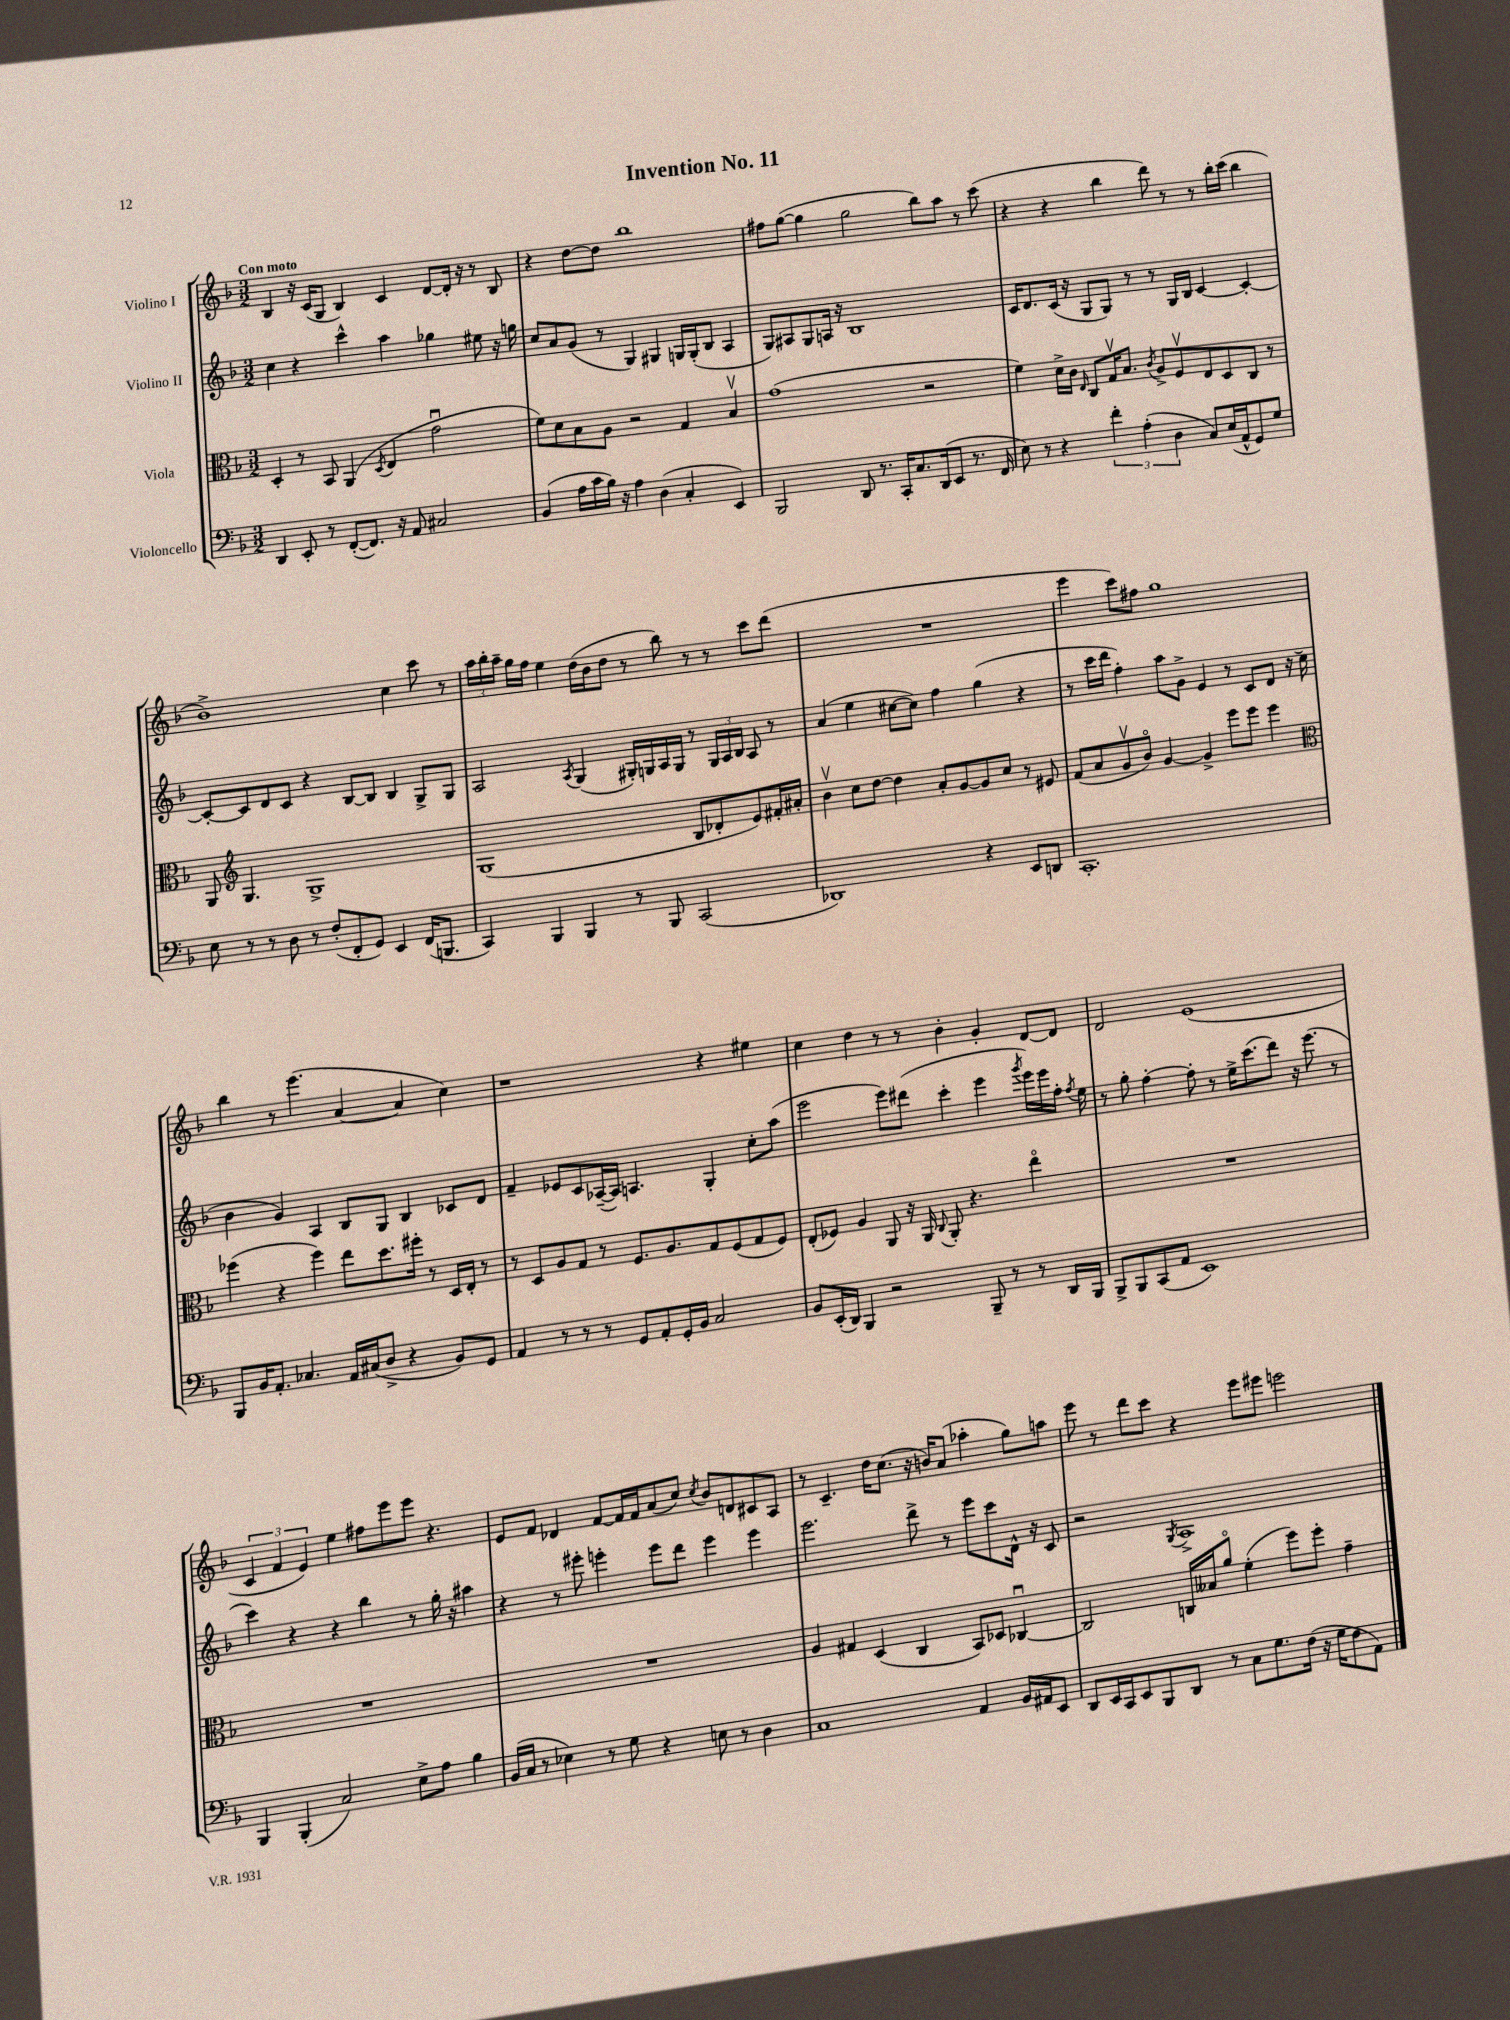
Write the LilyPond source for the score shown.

\header { title = "Invention No. 11" }
<<
\new StaffGroup <<
\new Staff = "s0" \with { instrumentName = "Violino I" } {
    \clef treble \key f \major \numericTimeSignature \time 3/2 \tempo "Con moto"
    \autoBeamOff bes4 r16 c'16[( g8] bes4) c'4 d'8[~ d'16]-. r16 r8 bes8 |
    r4 d''8[~ d''8] bes''1 |
    fis''8[ g''8]~( g''4 g''2 bes''8[) a''8] r8 c'''8( |
    r4 r4 bes''4 d'''8) r8 r8 bes''16[-. c'''16]( bes''4 |
    bes'1->) c''4 c'''8 r8 |
    \tuplet 3/2 { a''16[ bes''16-. a''16]-- } g''16[ f''16] e''4 d''16[( bes'16 d''8] r8 bes''8) r8 r8 c'''8[ d'''8]( |
    R1. |
    e'''4 c'''8[) fis''8] g''1 |
    bes''4 r8 e'''4.( a'4~ a'4 c''4) |
    r1 r4 eis''4 |
    c''4 d''4 r8 r8 bes'4-. g'4-. d'8[~ d'8] |
    d'2 e'1( |
    \tuplet 3/2 { c'4 f'4 e'4) } e''4 fis''8[ e'''8 e'''8] r4. |
    e'8[ f'8] des'4 f'8[~ f'16 f'16 a'8( c''8]) \acciaccatura { c''8 } bes'8[ d'8 cis'8 a8] |
    r8 c'4.-- d''16[ c''8.]( r16 b'16[) a'8]( aes''4-. g''8[) a''8] |
    e'''8 r8 d'''8[ c'''8] r4 e'''8[ eis'''8] e'''2 \bar "|." |
}
\new Staff = "s1" \with { instrumentName = "Violino II" } {
    \clef treble \key f \major \numericTimeSignature \time 3/2
    \autoBeamOff c''4 r4 c'''4-^ a''4 ges''4 eis''8 r16 g''16 |
    c''8[ a'8 g'8]( r8 g4) gis4 g16[ g16-.( bes8] a4 |
    g8[) ais8 g8 a16] r16 bes1 |
    c'16[ d'8. c'16]( r16 g8[ g8]) r8 r8 g16[ bes16] c'4~ c'4~-. |
    c'8[~-. c'8 d'8 c'8] r4 bes8[~ bes8] bes4 g8[-> g8] |
    a2 \acciaccatura { a8 } g4( gis16[-.) g16 a16 g16] r8 \tuplet 3/2 { g16[ a16 bes16] } a8 r8 |
    a'4( e''4 cis''8[~ cis''8]) f''4 g''4( r4 |
    r8 c'''16[ d'''16] f''4-.) a''8[ g'8]-> e'4 r8 c'8[ d'8] r16 c''16( |
    bes'4 g'4) a4 bes8[ g8] bes4 ces'8[ d'8] |
    f'4-- ees'8[ c'8 aes16~--( aes16]) a4. g4-. c''8[-. a''8]( |
    e'''2 e'''8[) dis'''8]( c'''4-. e'''4 \acciaccatura { g'''8 } e'''16[) e'''16 f''16]-. \acciaccatura { f''8 } e''16 |
    r8 g''8-. f''4~-. f''8-. r8 e''16[-> c'''8.( d'''8]) r16 e'''8.( r8 |
    c'''4) r4 r4 bes''4 r8 g''16-. r16 ais''4 |
    r4 r8 eis'''8-. e'''4-. e'''8[ d'''8] e'''4 e'''4 |
    e'''2. d'''8-> r8 e'''8[ c'''8 d'16]-^ r16 c'8 |
    r2 \acciaccatura { g8 } a1-> \bar "|." |
}
\new Staff = "s2" \with { instrumentName = "Viola" } {
    \clef alto \key f \major \numericTimeSignature \time 3/2
    \autoBeamOff d4-. r8 bes,8 a,4( \acciaccatura { d8 } e4 g'2\downbow |
    f'8[) d'8 bes8 a8] r2 g4 bes4\upbow |
    g'1( r2 |
    f'4) d'16[-> c'16] \grace { e16 } c8[ g16\upbow bes8.] \acciaccatura { c'8 } a8[-> f8\upbow e8 d8 c8] r8 |
    a,8 \clef treble g4. g1-> |
    g1( bes8[ des'8-. e'8) fis'16-. ais'16]-. |
    bes'4\upbow c''8[ d''8]~ d''4 a'8[-. g'8~ g'8 c''8] r8 eis'8 |
    f'8[( a'8 g'8\upbow bes'8]\flageolet) g'4~ g'4-> e'''8[ e'''8] e'''4 |
    \clef alto fes''4( r4 fes''4) e''8[ d''8. fis''16]-. r8 d16[ e16]-. r8 |
    r8 d8[ a8 g8] r8 f8.[ a8. g8 f8( g8 f8]) |
    e8[-.( fes8]) a4 a,8 r16 a,16 \appoggiatura { c8 } a,8-. r4. e''4\flageolet |
    R1. |
    R1. |
    R1. |
    a4 gis4 d4( c4 bes,8[) des8] ces4~\downbow |
    ces2 c16[ beses16 a'8]\flageolet f'4-.( f''8[) f''8]-. g'4-- \bar "|." |
}
\new Staff = "s3" \with { instrumentName = "Violoncello" } {
    \clef bass \key f \major \numericTimeSignature \time 3/2
    \autoBeamOff d,4 e,8-. r8 f,8[~-.( f,8.]) r16 a,8 cis2 |
    bes,4( a16[ c'16 bes16]) r16 a4 d4( c4-. e,4) |
    bes,,2 d,8 r8. c,16[-. c8. d,16( e,8] r8. f,16 |
    e8) r8 r4 \tuplet 3/2 { f'4-. a4-.( d4 } c8[) e16( a,16-^ g,8) g8] |
    e8 r8 r8 d8 r8 f8[-.( f,8-. g,8]) e,4 f,16[( b,,8.] |
    c,4) bes,,4 bes,,4 r8 bes,,8 c,2( |
    des,1) r4 e,8[ d,8] |
    c,1.-. |
    bes,,8[ bes,16 a,8.]-. ces4. a,16[ cis16( d8]-> r4 bes,8[) g,8] |
    a,4 r8 r8 r8 g,8[ a,8-. g,16-. bes,16] c2 |
    bes,8[ e,16-.( d,16]) bes,,4 r2 bes,,8-- r8 r8 d,16[ bes,,16] |
    bes,,8[-> bes,,8 c,8( a,8] e,1) |
    bes,,4 bes,,4-.( c2) e8[-> a8] bes4 |
    bes,16[( c16] r8 ees4) r8 g8 r4 e8 r8 d4 |
    c1 a,4 bes,16[ ais,16 e,8] |
    d,8[ e,16 c,16 e,8 bes,,8 d,8] r8 c8[ g8. f16]( r16 g16[ f8 a,8]) \bar "|." |
}
>>
>>
\layout { \context { \Score \remove "Bar_number_engraver" } }
